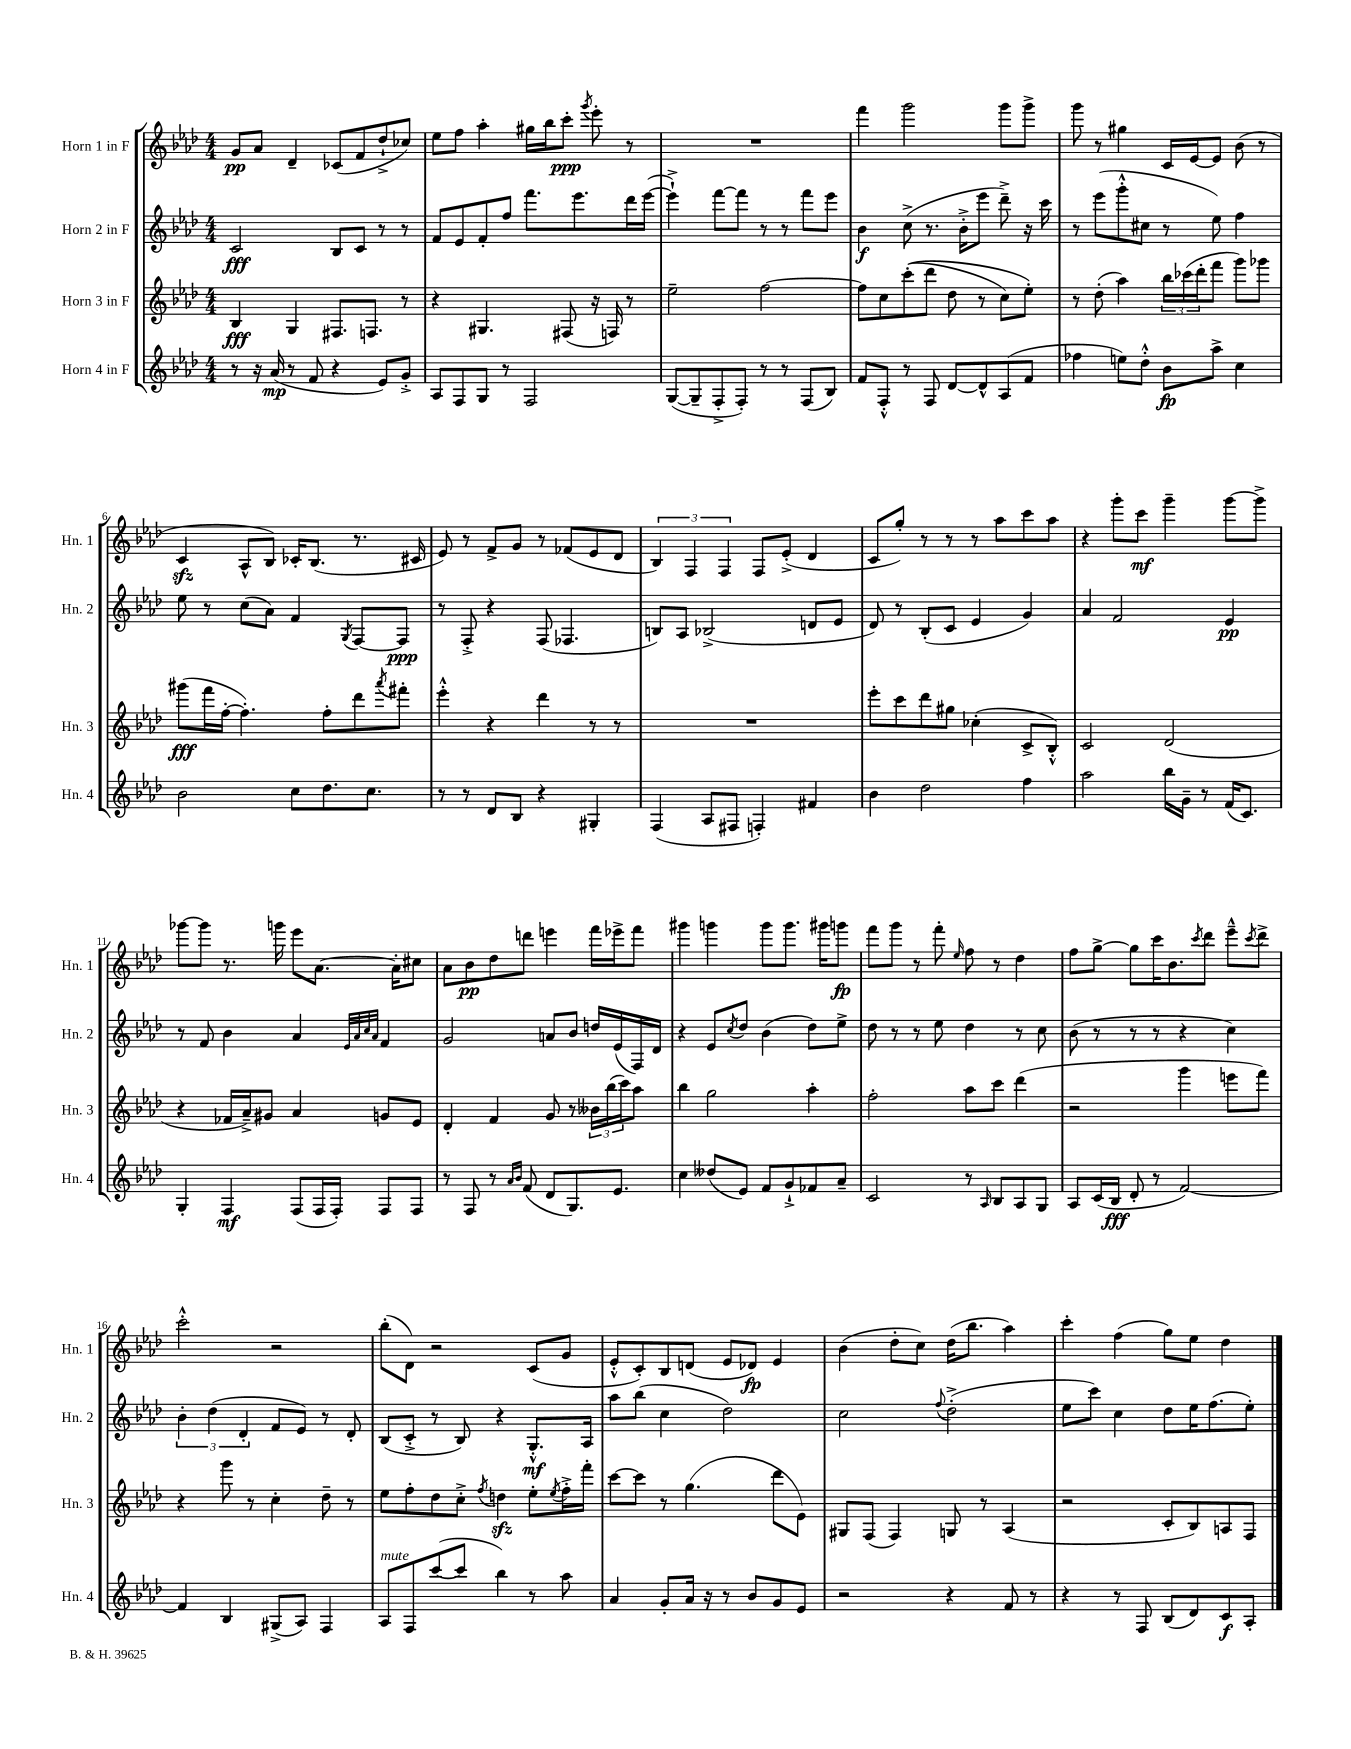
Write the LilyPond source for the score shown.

<<
\new StaffGroup <<
\new Staff = "s0" \with { instrumentName = "Horn 1 in F" shortInstrumentName = "Hn. 1" } {
    \clef treble \key aes \major \numericTimeSignature \time 4/4
    g'8\pp aes'8 des'4-- ces'8( f'8 des''8-!-> ces''8) |
    ees''8 f''8 aes''4-. gis''16 bes''16 c'''8-.\ppp \acciaccatura { g'''8 } ees'''8-. r8 |
    R1 |
    f'''4 g'''2 g'''8 g'''8-> |
    g'''8 r8 gis''4 c'16 ees'16~ ees'8 bes'8( r8 |
    c'4\sfz aes8-^ bes8) ces'16-. bes8.( r8. cis'16 |
    ees'8) r8 f'8-> g'8 r8 fes'8( ees'8 des'8 |
    \tuplet 3/2 { bes4) f4 f4 } f8 ees'8-.->( des'4 |
    c'8 g''8-.) r8 r8 r8 aes''8 c'''8 aes''8 |
    r4 g'''8-. c'''8\mf g'''4-- g'''8~ g'''8-> |
    ges'''8~ ges'''8 r8. g'''16 ees'''8 aes'8.~ aes'16-. cis''8 |
    aes'8 bes'8\pp des''8 d'''8 e'''4 f'''16 ees'''16-> f'''8 |
    gis'''4 g'''4 g'''8 g'''8. gis'''16 g'''8\fp |
    f'''8 g'''8 r8 f'''8-. \grace { ees''16 } f''8 r8 des''4 |
    f''8 g''8~-> g''8 c'''16 bes'8. \acciaccatura { c'''8 } des'''8 ees'''8---^ \acciaccatura { c'''8 } des'''8-> |
    c'''2-.-^ r2 |
    bes''8-.( des'8) r2 c'8( g'8 |
    ees'8-.-^ c'8-.) bes8 d'8( ees'8 des'8\fp) ees'4 |
    bes'4( des''8-. c''8) des''16( bes''8. aes''4) |
    c'''4-. f''4( g''8) ees''8 des''4 \bar "|." |
}
\new Staff = "s1" \with { instrumentName = "Horn 2 in F" shortInstrumentName = "Hn. 2" } {
    \clef treble \key aes \major \numericTimeSignature \time 4/4
    c'2\fff bes8 c'8 r8 r8 |
    f'8 ees'8 f'8-. f''8 f'''8. ees'''8. des'''16 ees'''16~( |
    ees'''4-!->) f'''8~ f'''8 r8 r8 f'''8 ees'''8 |
    bes'4\f c''8->( r8. bes'16-.-> ees'''8 des'''8--->) r16 c'''16 |
    r8 ees'''8( g'''8-.-^ cis''8 r8 ees''8) f''4 |
    ees''8 r8 c''8( aes'8) f'4 \acciaccatura { g8 } f8~ f8\ppp |
    r8 f8-.-> r4 f8( fes4. |
    b8) aes8 bes2->( d'8 ees'8 |
    des'8) r8 bes8-.( c'8 ees'4 g'4) |
    aes'4 f'2 ees'4\pp |
    r8 f'8 bes'4 aes'4 \grace { ees'32 aes'32 c''32 aes'32 } f'4 |
    g'2 a'8 bes'8 d''16 ees'16( f16) des'16 |
    r4 ees'8 \acciaccatura { c''8 } des''8 bes'4( des''8) ees''8-> |
    des''8 r8 r8 ees''8 des''4 r8 c''8 |
    bes'8( r8 r8 r8 r4 c''4) |
    \tuplet 3/2 { bes'4-. des''4( des'4-. } f'8 ees'8) r8 des'8-. |
    bes8( c'8-.-> r8 bes8) r4 g8.-.-^\mf aes16 |
    aes''8 bes''8( c''4 des''2) |
    c''2 \appoggiatura { f''8 } des''2-.->( |
    ees''8 c'''8) c''4 des''8 ees''16 f''8.( ees''8-.) \bar "|." |
}
\new Staff = "s2" \with { instrumentName = "Horn 3 in F" shortInstrumentName = "Hn. 3" } {
    \clef treble \key aes \major \numericTimeSignature \time 4/4
    bes4\fff g4 fis8. f8. r8 |
    r4 gis4. fis8( r16 f16) r8 |
    ees''2-- f''2~ |
    f''8 c''8 c'''8-.(\( des'''8 des''8 r8 c''8) ees''8-.\) |
    r8 des''8-.( aes''4) \tuplet 3/2 { bes''16 ces'''16( des'''16-. } f'''8 g'''8) ges'''8 |
    gis'''8\fff( f'''16 f''16~-. f''4.-.) f''8-. des'''8 \acciaccatura { aes'''8 } fis'''8-. |
    ees'''4-.-^ r4 des'''4 r8 r8 |
    R1 |
    ees'''8-. c'''8 des'''8 gis''8 ces''4-.( c'8-> bes8-.-^) |
    c'2 des'2( |
    r4 fes'16 aes'16--->) gis'8 aes'4 g'8 ees'8 |
    des'4-. f'4 g'8 r8 \tuplet 3/2 { beses'16 bes''16( c'''16) } aes''8 |
    bes''4 g''2 aes''4-. |
    f''2-. aes''8 c'''8 des'''4( |
    r2 g'''4 e'''8 f'''8) |
    r4 g'''8 r8 c''4-. des''8-- r8 |
    ees''8 f''8-. des''8 c''8-.-> \acciaccatura { f''8 } d''4\sfz ees''8-. \acciaccatura { ees''8 } f''16-.-> f'''16-. |
    c'''8~ c'''8 r8 g''4.( des'''8 ees'8) |
    gis8 f8( f4) g8 r8 aes4( |
    r2 c'8-. bes8) a8 f8 \bar "|." |
}
\new Staff = "s3" \with { instrumentName = "Horn 4 in F" shortInstrumentName = "Hn. 4" } {
    \clef treble \key aes \major \numericTimeSignature \time 4/4
    r8 r16 aes'16\mp( r8 f'8 r4 ees'8) g'8-.-> |
    aes8 f8 g8 r8 f2 |
    g8~( g8-- f8-.-> f8-.) r8 r8 f8( bes8) |
    f'8 f8-.-^ r8 f8 des'8~ des'8-^ aes8( f'8 |
    fes''4 e''8) des''8-.-^ bes'8\fp aes''8-> c''4 |
    bes'2 c''8 des''8. c''8. |
    r8 r8 des'8 bes8 r4 gis4-. |
    f4( aes8 fis8 f4-.) fis'4 |
    bes'4 des''2 f''4 |
    aes''2 bes''16 g'16-- r8 f'16( c'8.) |
    g4-. f4\mf f8( f16 f16-.) f8 f8 |
    r8 f8 r8 \grace { aes'16 bes'16 } f'8( des'8 g8.) ees'8. |
    c''4 deses''8( ees'8) f'8 g'8-!-> fes'8 aes'8-- |
    c'2 r8 \grace { aes16 } bes8 aes8 g8 |
    aes8 c'16( bes16\fff des'8-. r8 f'2~) |
    f'4 bes4 gis8->( aes8) f4 |
    aes8^\markup { \italic "mute" } f8 c'''8~( c'''8 bes''4) r8 aes''8 |
    aes'4 g'8-. aes'16 r16 r8 bes'8 g'8 ees'8 |
    r2 r4 f'8 r8 |
    r4 r8 f8 bes8( des'8) c'8\f aes8-. \bar "|." |
}
>>
>>
